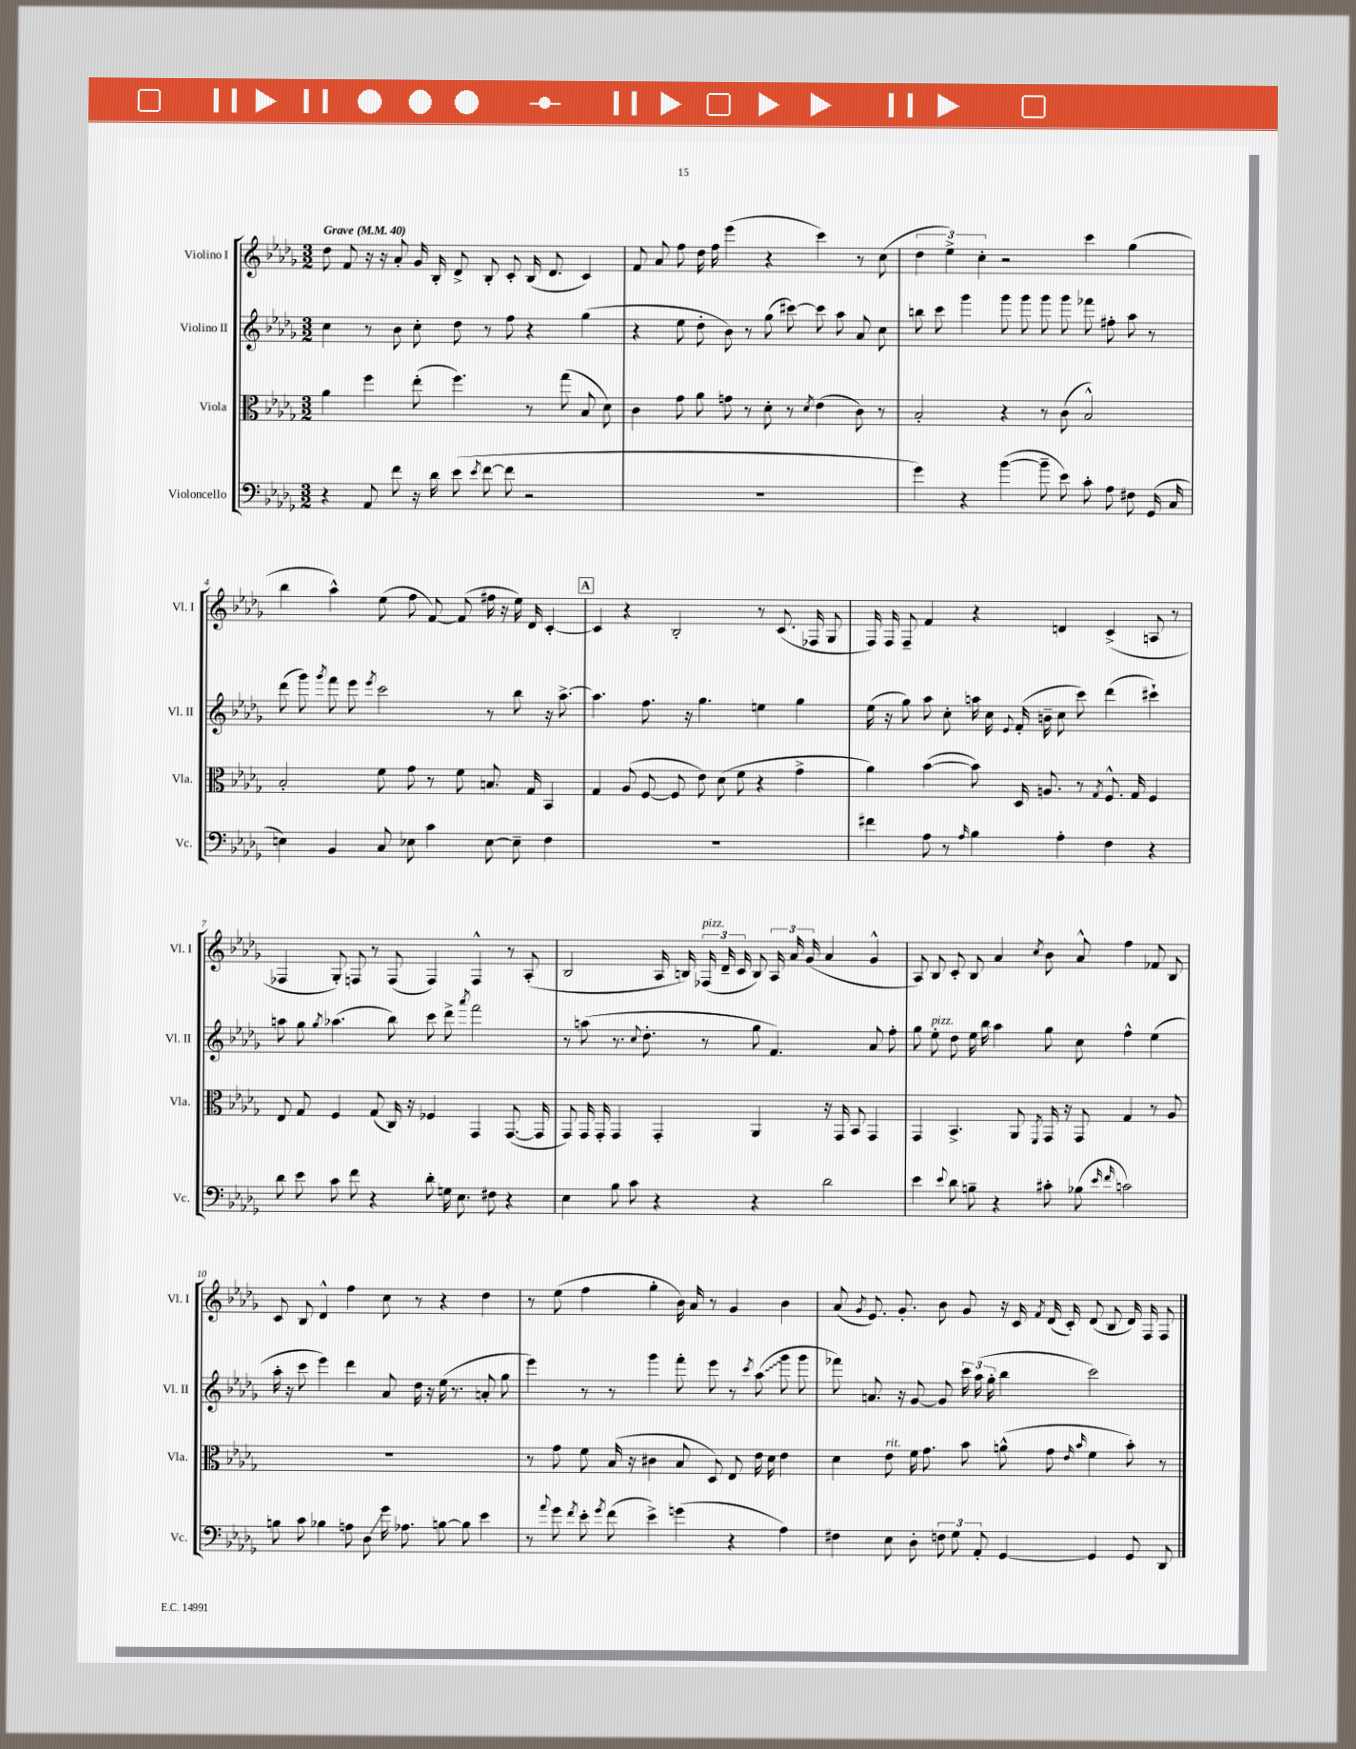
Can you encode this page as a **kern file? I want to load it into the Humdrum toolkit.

**kern	**kern	**kern	**kern
*staff4	*staff3	*staff2	*staff1
*clefF4	*clefC3	*clefG2	*clefG2
*k[b-e-a-d-g-]	*k[b-e-a-d-g-]	*k[b-e-a-d-g-]	*k[b-e-a-d-g-]
*M3/2	*M3/2	*M3/2	*M3/2
*MM40	*MM40	*MM40	*MM40
4r	4a-\	4cc\	8dd-\
.	.	.	8f/
8AA-/	4ff\	8r	16r
.	.	.	16r
8f\	.	8b-\	8a-'/
16r	(8ee-'\	8cc'\	16g-/
16d-\	.	.	16B-'/
(8e-\	4.ff\)	8dd-\	8d-^/
8qe-/	.	.	.
[8f\	.	8r	8B-'/
8f\]	.	8ff\	8c'/
2r	8r	4r	(16B-/
.	.	.	8.d-/
.	(8gg-\	.	.
.	8B-/	(4gg-\	4c/)
.	8d-\)	.	.
=	=	=	=
1.r	4c\	4r	8f/
.	.	.	8a-/
.	8g-\	8ee-\	8ff\
.	8a-\	8dd-'\	16dd-\
.	.	.	16ff\
.	8g\	8b-\)	(4eee-\
.	8r	8r	.
.	8d-'\	(8gg-\	4r
.	8r	[8ccc#\)	.
.	8qd-/	.	.
.	(4e-\	8ccc#\]	4ccc\)
.	.	8aa-\	.
.	8c\)	8a-/	8r
.	8r	8cc\	(8cc\
=	=	=	=
4g-\)	2B-'/	8bb\	6dd-\
.	.	8ccc\	.
.	.	.	6ee-^\)
4r	.	4ggg-\	.
.	.	.	6cc'\
([4b-\	4r	8ggg-\	2r
.	.	8ggg-\	.
8b-~\]	8r	8ggg-\	.
8e-\)	(8c\	8ggg-\	.
8c'\	2B-^^/)	8fff-\	4ccc\
8A-\	.	8ff#'\	.
8F#\	.	8aa-\	(4gg-\
(16GG-/	.	8r	.
16C/	.	.	.
=	=	=	=
4E\)	2B-'/	(8ddd-\	4bb-\
.	.	8ggg-\)	.
.	.	8qggg-/	.
4BB-/	.	8fff\	4aa-^^\)
.	.	8eee-\	.
.	.	8qeee-/	.
8C/	8f\	2ccc\	(8ee-\
8E-\	8g-\	.	8ff\
4c\	8r	.	[8f/)
.	8f\	.	(8f/]
[8E-\	8.B/	8r	16ff#\
.	.	.	16r
8E-~\]	.	8bb-\	16ee-\)
.	16G-/	.	16d-/
4F\	4BB-/	16r	[4c'/
.	.	[8.aa-^\	.
=	=	=	=
1.r	4G-/	4.aa-\]	4c/]
.	(8A-/	.	4r
.	[8F/	8.ff\	.
.	8F/]	.	2B-'/
.	.	16r	.
.	8e-\)	4.gg-\	.
.	(8d-\	.	.
.	8f\	.	.
.	4r	4ee\	8r
.	.	.	(8.c/
.	4g-^\	4gg-\	.
.	.	.	16F-/
.	.	.	8G-/
=	=	=	=
4f#\	4a-\)	(16ee-\	16F/)
.	.	16r	16F/
.	.	8gg-\)	8F~/
8A-\	([4b-\	8aa-\	4f/
8r	.	8cc'\	.
16qqA-/	.	.	.
4B-\	8b-\])	16aa\	4r
.	.	16cc\	.
.	.	8qqe-/	.
.	16D-/	(16f'/	.
.	8.A/	16b~\	.
4A-'\	.	8cc\	4d/
.	8r	8ccc\)	.
.	8qG-/	.	.
4F\	8.F^^/	(4ddd-\	(4c^/
.	16G-/	.	.
4r	4F/	4ccc#`\)	8A/
.	.	.	8r
=	=	=	=
8d-\	8E-/	8aa\	4F-/
8e-\	8G-/	8gg-\	.
.	.	8qgg-/	.
8c\	4F/	(4.aa-\	8G-'/)
8f\	.	.	8F/
4r	(8G-/	.	8r
.	16C/)	8bb-\)	(8F/
.	16r	.	.
8d-'\	4F-/	8ccc\	4F/)
16G\	.	8ddd-^\	.
8.E-\	.	.	.
.	.	8qaaa-/	.
.	4GG-/	2fff\	4F^^/
8F#\	.	.	.
4r	([8.GG-/	.	8r
.	.	.	(8A-'/
.	16GG-/]	.	.
=	=	=	=
4E-\	8GG-/)	8r	2B-/
.	16GG-/	(8aa\	.
.	16GG-'/	.	.
8B-\	4GG-/	8.r	.
8c\	.	.	.
.	.	8qqcc/	.
.	.	8.dd-'\	.
4r	4GG-'/	.	16A-/
.	.	.	16B/)
.	.	8r	(24F-/
.	.	.	24d-~/
.	.	.	24c/
4r	4AA-/	8gg-\	8B/)
.	.	4.f/)	24A-/
.	.	.	24a-/
.	.	.	(24g-/
2d-\	16r	.	4a-/
.	16GG-/	.	.
.	8BB-/	.	.
.	4GG-/	8a-/	4g-^^/
.	.	8ff'\	.
=	=	=	=
4e-\	4GG-/	8gg-\	8A-/)
.	.	8ee-'\	8B-/
8qqe-/	.	.	.
8d-\	4.BB-^/	8dd-\	8c'/
8B~\	.	16ee-\	8B-/
.	.	16bb-\	.
4r	.	4aa-\	4a-/
.	8AA-/	.	.
.	8qFF/	.	8qcc/
8c#'\	16GG-/	8gg-\	8b-\
.	16r	.	.
(8B-\	8GG-/	8cc\	8a-^^/
16qqe-/	.	.	.
16qqf/	.	.	.
2c\)	4G-/	4ff^^\	4ff\
.	8r	(4ee-\	8f-/
.	8A-/	.	8B-/
=	=	=	=
8B\	1.r	16aa-'\	8c/
.	.	16r	.
8c\	.	8ccc\	8B-/
4B-\	.	4eee-\)	4d-^^/
8A\	.	4ddd-\	4ff\
8D-\	.	.	.
16g-\	.	8a-/	8cc\
8.A-\	.	.	.
.	.	16dd-\	8r
.	.	16r	.
[8B\	.	(16ee-\	4r
.	.	8.r	.
8B\]	.	.	.
4e-\	.	8a'/	4dd-\
.	.	8gg-\	.
=	=	=	=
8r	8r	4eee-\)	8r
8qqa-/	.	.	.
8g-\	8g-\	.	(8ee-\
8qf/	.	.	.
8e-'\	8f\	8r	4ff\
8qg-/	.	.	.
(8f\	(16B-/	8r	.
.	16r	.	.
4e-^\)	4c#\	4ggg-\	4gg-'\
(4g\	8B-/	8fff'\	16b-\)
.	.	.	16a-/
.	8D-/)	8eee-\	8r
4r	8E-/	8r	4g-/
.	.	8qccc/	.
.	16e-\	(8aa-\	.
.	16d-\	.	.
4A-\)	4e-\	8ggg-\	4b-\
.	.	8ggg-\	.
=	=	=	=
4F#\	4d-\	8fff-\)	(8a-/
.	.	.	8qg-/
.	.	8.a/	8.e-/)
8E-\	8e-\	.	.
.	.	16r	8.g-'/
8D-'\	16f\	[8g-/	.
.	8.g-\	.	.
12F\	.	8g-/]	8b-\
12G-\	.	.	.
.	8b-\	24ccc\	8g-/
12AA-'/	.	(24aa-\	.
.	.	24gg-'\	.
[4GG-/	(8a^^\	4bb-\	16r
.	.	.	16c/
.	.	.	8qf/
.	8g-\	.	(16d-/
.	.	.	16c'/)
.	16qqe-/	.	.
.	16qqb-/	.	.
4GG-/]	4f\	2ccc\)	(8d-/
.	.	.	8B-/
8GG-/	8b-'\)	.	16d-/)
.	.	.	16F/
8DD-/	8r	.	8F/
==	==	==	==
*-	*-	*-	*-
